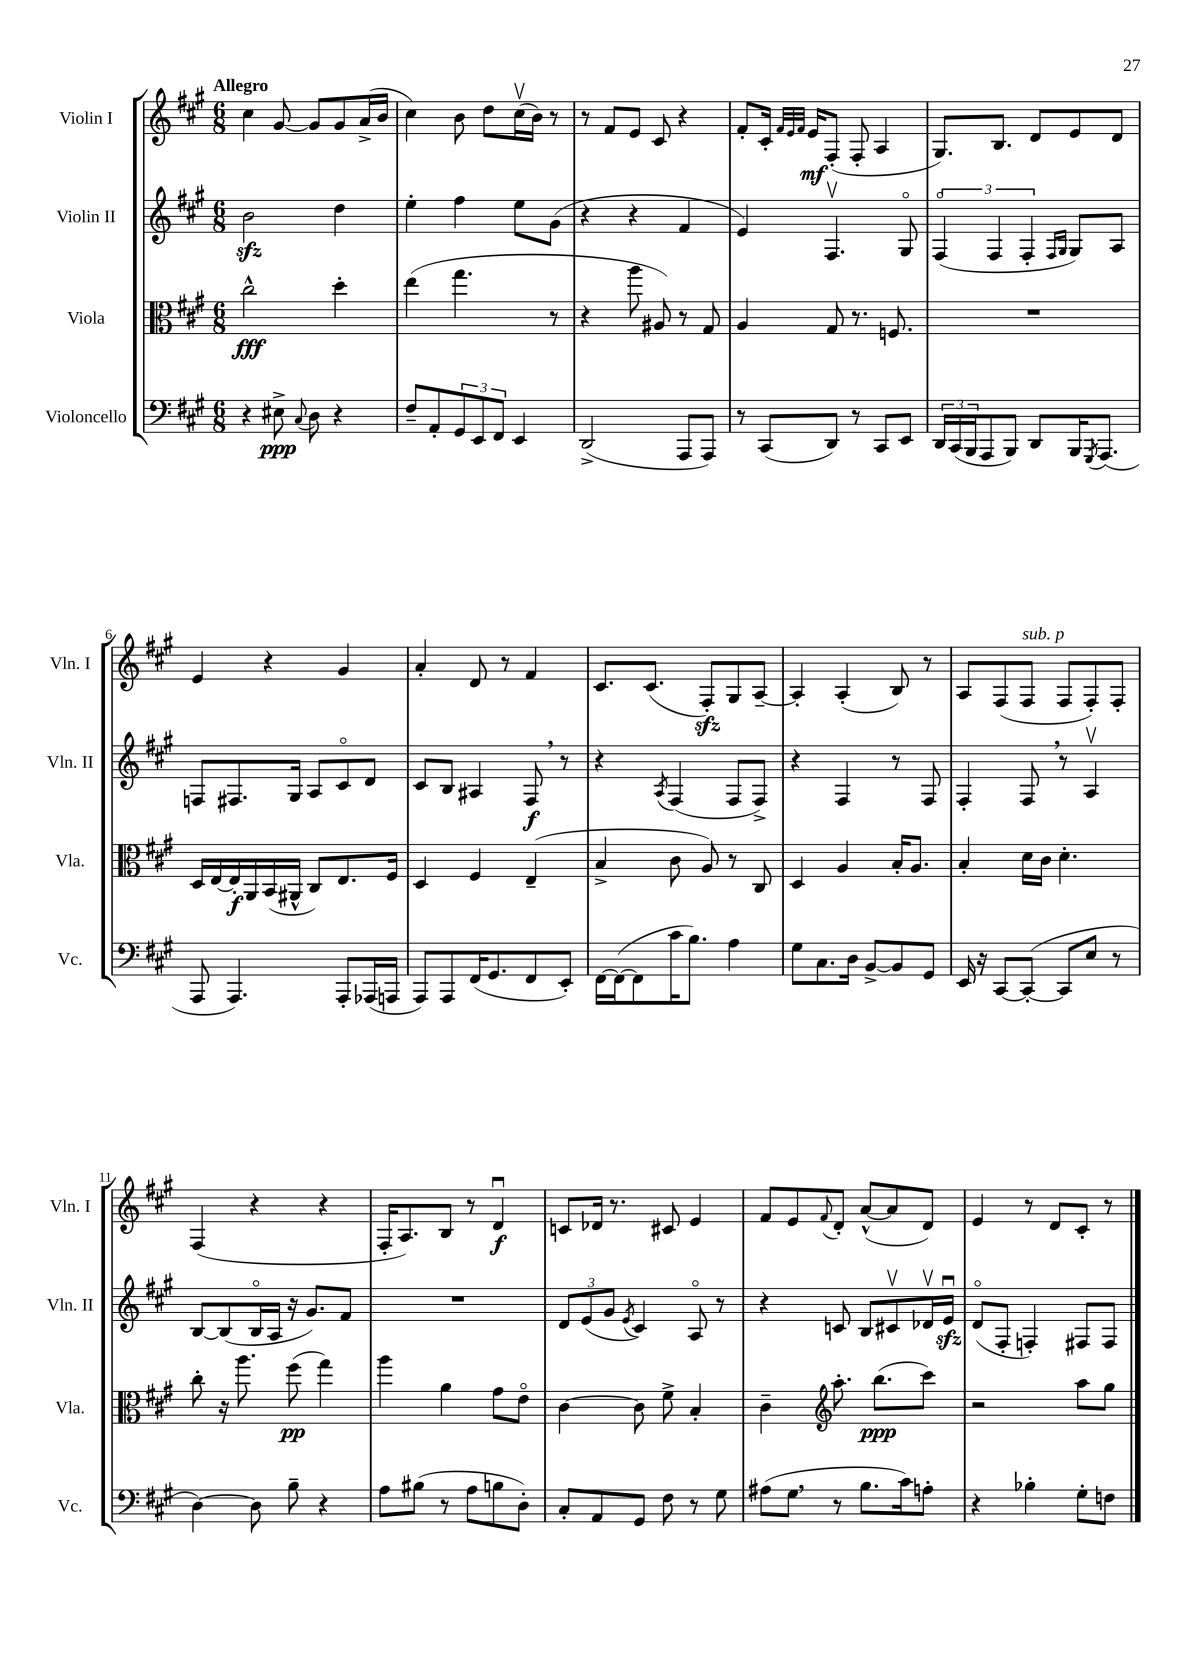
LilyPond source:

<<
\new StaffGroup <<
\new Staff = "s0" \with { instrumentName = "Violin I" shortInstrumentName = "Vln. I" } {
    \clef treble \key a \major \numericTimeSignature \time 6/8 \tempo "Allegro"
    cis''4 gis'8~ gis'8 gis'8 a'16->( b'16 |
    cis''4) b'8 d''8 cis''16\upbow( b'16) r8 |
    r8 fis'8 e'8 cis'8 r4 |
    fis'8-. cis'16-. \grace { fis'32 e'32 fis'32 } e'16\mf fis8-.( fis8-. a4 |
    gis8.) b8. d'8 e'8 d'8 |
    e'4 r4 gis'4 |
    a'4-. d'8 r8 fis'4 |
    cis'8. cis'8.( fis8-.\sfz) gis8 a8~-- |
    a4-. a4-.( b8) r8 |
    a8 fis8( fis8^\markup { \italic "sub. p" } fis8 fis8-.) fis8-. |
    fis4( r4 r4 |
    fis16-. a8.) b8 r8 d'4\downbow\f |
    c'8 des'16 r8. cis'8 e'4 |
    fis'8 e'8 \appoggiatura { fis'8 } d'8-. a'8~-^( a'8 d'8) |
    e'4 r8 d'8 cis'8-. r8 \bar "|." |
}
\new Staff = "s1" \with { instrumentName = "Violin II" shortInstrumentName = "Vln. II" } {
    \clef treble \key a \major \numericTimeSignature \time 6/8
    b'2\sfz d''4 |
    e''4-. fis''4 e''8 gis'8( |
    r4 r4 fis'4 |
    e'4) fis4.\upbow gis8\flageolet |
    \tuplet 3/2 { fis4\flageolet( fis4 fis4-. } \grace { fis16 gis16 } gis8) a8 |
    f8 fis8. gis16 a8 cis'8\flageolet d'8 |
    cis'8 b8 ais4 fis8\f \breathe r8 |
    r4 \acciaccatura { a8 } fis4( fis8 fis8->) |
    r4 fis4 r8 fis8 |
    fis4-. fis8 \breathe r8 a4\upbow |
    b8~ b8( b16\flageolet a16 r16 gis'8.) fis'8 |
    R2. |
    \tuplet 3/2 { d'8 e'8( gis'8 } \acciaccatura { e'8 } cis'4) a8\flageolet r8 |
    r4 c'8 b8 cis'8\upbow des'16\upbow e'16\downbow\sfz |
    d'8\flageolet( fis8-. f4-.) fis8 fis8 \bar "|." |
}
\new Staff = "s2" \with { instrumentName = "Viola" shortInstrumentName = "Vla." } {
    \clef alto \key a \major \numericTimeSignature \time 6/8
    cis''2-^\fff d''4-. |
    e''4( gis''4. r8 |
    r4 a''8 ais8) r8 gis8 |
    a4 gis8 r8. f8. |
    R2. |
    d16 e16~ e16-.\f a,16 b,16( ais,16-^ cis8) e8. fis16 |
    d4 fis4 e4--( |
    b4-> cis'8 a8) r8 cis8 |
    d4 a4 b16-. a8. |
    b4-. d'16 cis'16 d'4.-. |
    cis''8-. r16 a''8. fis''8\pp( gis''4) |
    a''4 a'4 gis'8 e'8\flageolet |
    cis'4~ cis'8 fis'8-> b4-. |
    cis'4-- \clef treble a''8.-. b''8.\ppp( cis'''8) |
    r2 a''8 gis''8 \bar "|." |
}
\new Staff = "s3" \with { instrumentName = "Violoncello" shortInstrumentName = "Vc." } {
    \clef bass \key a \major \numericTimeSignature \time 6/8
    r4 eis8->\ppp \appoggiatura { cis8 } d8 r4 |
    fis8-- a,8-. \tuplet 3/2 { gis,8 e,8 fis,8 } e,4 |
    d,2->( a,,8 a,,8) |
    r8 cis,8( d,8) r8 cis,8 e,8 |
    \tuplet 3/2 { d,16 cis,16( b,,16 } a,,8 b,,8) d,8 b,,16 \acciaccatura { gis,,8 } a,,8.( |
    a,,8 a,,4.) a,,8-. aes,,16( a,,16 |
    a,,8) a,,8 fis,16( gis,8. fis,8 e,8-.) |
    fis,16~ fis,16~( fis,8 cis'16 b8.) a4 |
    gis8 cis8. d16 b,8~-> b,8 gis,8 |
    e,16 r16 cis,8~ cis,8~-.( cis,8 e8 r8 |
    d4~) d8 b8-- r4 |
    a8 bis8( r8 a8 b8 d8-.) |
    cis8-. a,8 gis,8 fis8 r8 gis8 |
    ais8( gis8 \breathe r8 b8. cis'16) a8-. |
    r4 bes4-. gis8-. f8 \bar "|." |
}
>>
>>
